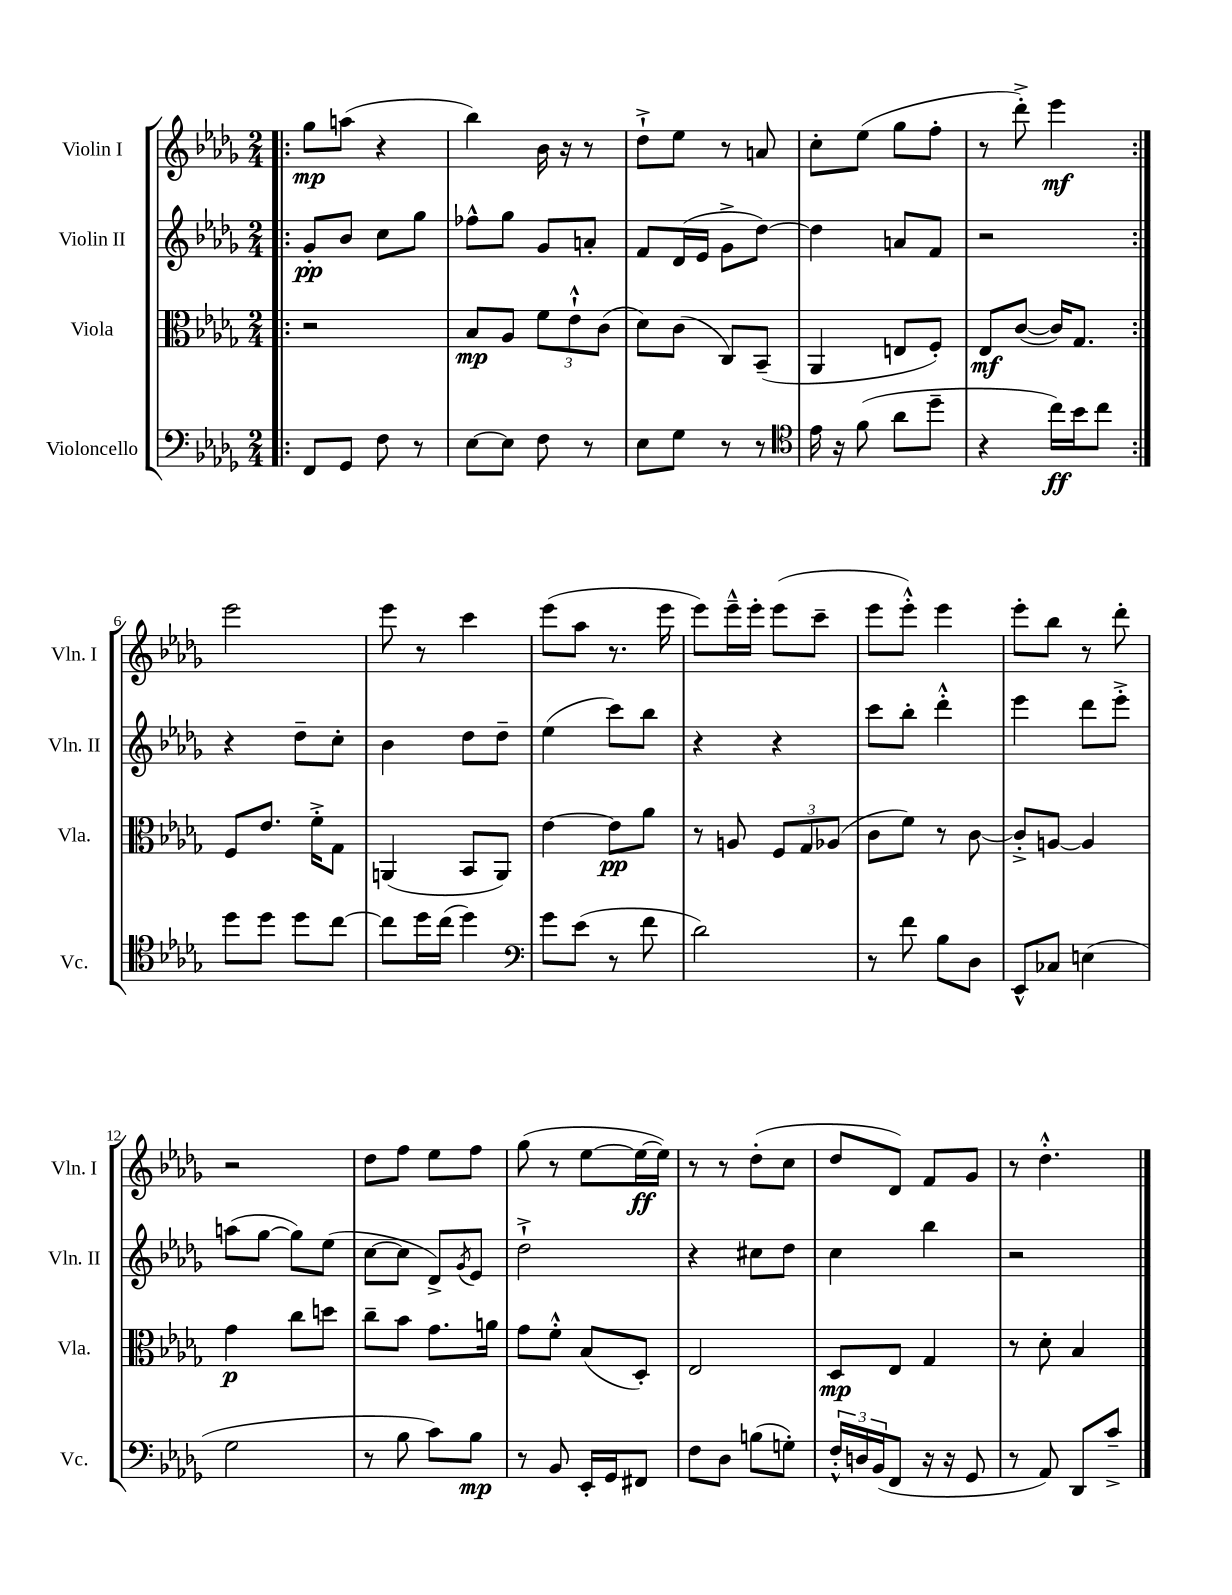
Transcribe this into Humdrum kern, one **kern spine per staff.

**kern	**dynam	**kern	**dynam	**kern	**dynam	**kern	**dynam
*part4	*part4	*part3	*part3	*part2	*part2	*part1	*part1
*staff4	*staff4	*staff3	*staff3	*staff2	*staff2	*staff1	*staff1
*I"Violoncello	*	*I"Viola	*	*I"Violin II	*	*I"Violin I	*
*I'Vc.	*	*I'Vla.	*	*I'Vln. II	*	*I'Vln. I	*
*clefF4	*	*clefC3	*	*clefG2	*	*clefG2	*
*k[b-e-a-d-g-]	*	*k[b-e-a-d-g-]	*	*k[b-e-a-d-g-]	*	*k[b-e-a-d-g-]	*
*M2/4	*	*M2/4	*	*M2/4	*	*M2/4	*
=1!|:	=1!|:	=1!|:	=1!|:	=1!|:	=1!|:	=1!|:	=1!|:
8FF/L	.	2r	.	8g-'/L	pp	8gg-\L	mp
8GG-/J	.	.	.	8b-/J	.	(8aan\J	.
8F\	.	.	.	8cc\L	.	4r	.
8r	.	.	.	8gg-\J	.	.	.
=2	=2	=2	=2	=2	=2	=2	=2
[8E-\L	.	8B-/L	mp	8ff-X^^\L	.	4bb-\)	.
8E-\J]	.	8A-/J	.	8gg-\J	.	.	.
8F\	.	12f\L	.	8g-/L	.	16b-\	.
.	.	.	.	.	.	16r	.
.	.	12e-`^^\	.	.	.	.	.
8r	.	.	.	8an'/J	.	8r	.
.	.	(12c\J	.	.	.	.	.
=3	=3	=3	=3	=3	=3	=3	=3
8E-\L	.	8d-\L)	.	8f/L	.	8dd-`^\L	.
8G-\J	.	(8c\J	.	(16d-/L	.	8ee-\J	.
.	.	.	.	16e-/JJ	.	.	.
8r	.	8C/L)	.	8g-^\L	.	8r	.
8r	.	(8BB-~/J	.	[8dd-\J)	.	8an/	.
=4	=4	=4	=4	=4	=4	=4	=4
*clefC4	*	*	*	*	*	*	*
16e-\	.	4AA-/	.	4dd-\]	.	8cc'\L	.
16r	.	.	.	.	.	.	.
(8f\	.	.	.	.	.	(8ee-\J	.
8a-\L	.	8En/L	.	8an/L	.	8gg-\L	.
8dd-~\J	.	8F'/J)	.	8f/J	.	8ff'\J	.
=5	=5	=5	=5	=5	=5	=5	=5
4r	.	8E-/L	mf	2r	.	8r	.
.	.	([8c/J	.	.	.	8ddd-'^\)	.
16cc\LL)	ff	16c/KL])	.	.	.	4eee-\	mf
16b-\J	.	8.G-/J	.	.	.	.	.
8cc\J	.	.	.	.	.	.	.
!!LO:LB:g=z
=6:|!	=6:|!	=6:|!	=6:|!	=6:|!	=6:|!	=6:|!	=6:|!
8dd-\L	.	8F/L	.	4r	.	2eee-\	.
8dd-\J	.	8.e-/J	.	.	.	.	.
8dd-\L	.	.	.	8dd-~\L	.	.	.
.	.	16f'^\KL	.	.	.	.	.
[8cc\J	.	8G-\J	.	8cc'\J	.	.	.
=7	=7	=7	=7	=7	=7	=7	=7
8cc\L]	.	(4AAn/	.	4b-\	.	8eee-\	.
16dd-\L	.	.	.	.	.	8r	.
(16cc\JJ	.	.	.	.	.	.	.
4dd-\)	.	8BB-/L	.	8dd-\L	.	4ccc\	.
.	.	8AA/J)	.	8dd-~\J	.	.	.
=8	=8	=8	=8	=8	=8	=8	=8
*clefF4	*	*	*	*	*	*	*
8g-\L	.	[4e-\	.	(4ee-\	.	(8eee-\L	.
(8e-\J	.	.	.	.	.	8aa-\J	.
8r	.	8e-\L]	pp	8ccc\L)	.	8.r	.
8f\	.	8a-\J	.	8bb-\J	.	.	.
.	.	.	.	.	.	16eee-\	.
=9	=9	=9	=9	=9	=9	=9	=9
2d-\)	.	8r	.	4r	.	8eee-\L)	.
.	.	8An/	.	.	.	16eee-~^^\L	.
.	.	.	.	.	.	16eee-'\JJ	.
.	.	12F/L	.	4r	.	(8eee-\L	.
.	.	12G-/	.	.	.	.	.
.	.	.	.	.	.	8ccc~\J	.
.	.	(12A-X/J	.	.	.	.	.
=10	=10	=10	=10	=10	=10	=10	=10
8r	.	8c\L	.	8ccc\L	.	8eee-\L	.
8f\	.	8f\J)	.	8bb-'\J	.	8eee-'^^\J)	.
8B-\L	.	8r	.	4ddd-'^^\	.	4eee-\	.
8D-\J	.	[8c\	.	.	.	.	.
=11	=11	=11	=11	=11	=11	=11	=11
8EE-^^/L	.	8c'^/L]	.	4eee-\	.	8eee-'\L	.
8C-X/J	.	[8An/J	.	.	.	8bb-\J	.
(4En\	.	4A/]	.	8ddd-\L	.	8r	.
.	.	.	.	8eee-'^\J	.	8ddd-'\	.
!!LO:LB:g=z
=12	=12	=12	=12	=12	=12	=12	=12
2G-\	.	4g-\	p	(8aan\L	.	2r	.
.	.	.	.	[8gg-\J	.	.	.
.	.	8cc\L	.	8gg-\L])	.	.	.
.	.	8ddn\J	.	(8ee-\J	.	.	.
=13	=13	=13	=13	=13	=13	=13	=13
8r	.	8cc~\L	.	[8cc\L	.	8dd-\L	.
8B-\	.	8b-\J	.	8cc\J]	.	8ff\J	.
8c\L)	.	8.g-\L	.	8d-^/L)	.	8ee-\L	.
.	.	.	.	8qg-/	.	.	.
8B-\J	mp	.	.	8e-/J	.	8ff\J	.
.	.	16an\Jk	.	.	.	.	.
=14	=14	=14	=14	=14	=14	=14	=14
8r	.	8g-\L	.	2dd-`^\	.	(8gg-\	.
8BB-/	.	8f'^^\J	.	.	.	8r	.
16EE-'/LL	.	(8B-/L	.	.	.	[8ee-\L	.
16GG-/J	.	.	.	.	.	.	.
8FF#X/J	.	8D-'/J)	.	.	.	16ee-\L_	ff
.	.	.	.	.	.	16ee-\JJ])	.
=15	=15	=15	=15	=15	=15	=15	=15
8F\L	.	2E-/	.	4r	.	8r	.
8D-\J	.	.	.	.	.	8r	.
(8Bn\L	.	.	.	8cc#X\L	.	(8dd-'\L	.
8Gn'\J)	.	.	.	8dd-\J	.	8cc\J	.
=16	=16	=16	=16	=16	=16	=16	=16
24F'^^/LL	.	8D-/L	mp	4cc\	.	8dd-/L	.
24Dn/	.	.	.	.	.	.	.
(24BB-/J	.	.	.	.	.	.	.
8FF/J	.	8E-/J	.	.	.	8d-/J)	.
16r	.	4G-/	.	4bb-\	.	8f/L	.
16r	.	.	.	.	.	.	.
8GG-/	.	.	.	.	.	8g-/J	.
=17	=17	=17	=17	=17	=17	=17	=17
8r	.	8r	.	2r	.	8r	.
8AA-/)	.	8d-'\	.	.	.	4.dd-'^^\	.
8DD-/L	.	4B-/	.	.	.	.	.
8c~^/J	.	.	.	.	.	.	.
==	==	==	==	==	==	==	==
*-	*-	*-	*-	*-	*-	*-	*-
